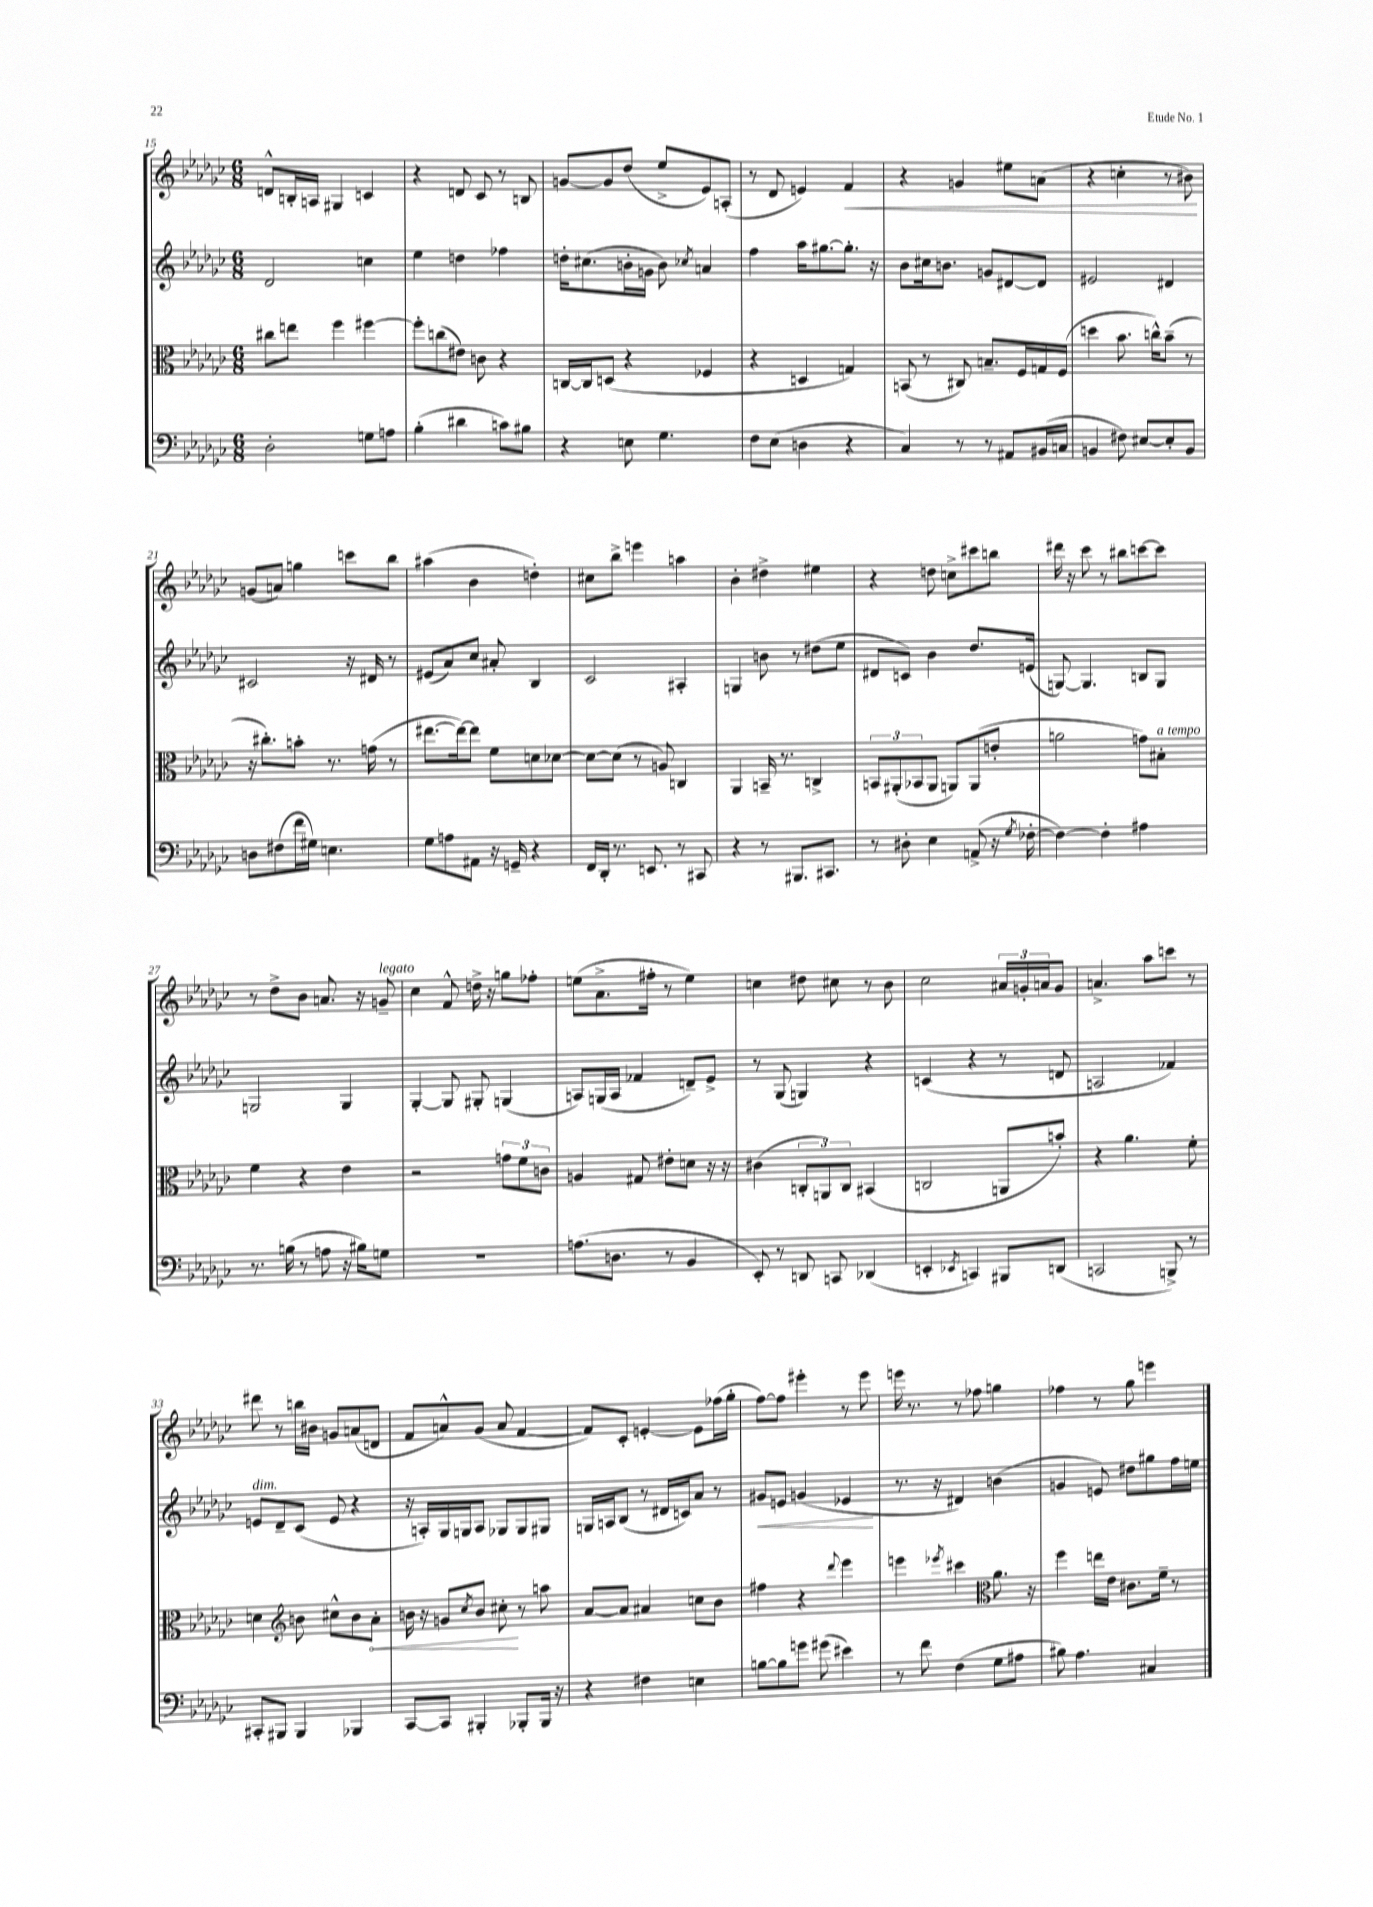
<<
\new StaffGroup <<
\new Staff = "s0" {
    \clef treble \key ges \major \numericTimeSignature \time 6/8
    d'8-^ b16-. a16 gis4 c'4 |
    r4 d'8 ces'8 r8 b8 |
    g'8~ g'8 des''8( ees''8-> ees'8) a8-.( |
    r8 des'8 e'4) f'4\< |
    r4 g'4 eis''8 a'8( |
    r4 c''4-. r8 bis'8\!) |
    g'8( a'8) g''4 c'''8 bes''8 |
    ais''4( bes'4 d''4-.) |
    cis''8 bes''8-> e'''4 a''4 |
    bes'4-. dis''4-> eis''4 |
    r4 d''8 c''8-> cis'''8 b''8 |
    dis'''16 r16 ces'''8 r8 bis''8 c'''8~ c'''8 |
    r8 des''8-> bes'8 a'8. r16 g'8--^\markup { \italic "legato" } |
    ces''4 f'8-^ d''16-> r16 g''8 fes''8-. |
    e''8( aes'8.-> fis''16-. r8 e''4) |
    c''4 dis''8 cis''8 r8 bes'8 |
    ces''2 \tuplet 3/2 { ais'16 g'16-. a'16 } g'8 |
    a'4.-> aes''8 c'''8 r8 |
    dis'''8 r8 b''16 bis'16 g'8 a'8( d'8 |
    f'8 a'8-^) ges'8( a'8 f'4~ |
    f'8) ces'8-. e'4~-. e'8 fes''16( ges''16-. |
    f''8~) f''8 eis'''4-. r8 eis'''8 |
    e'''16 r8. r8 fes''8 g''4 |
    fes''4 r8 ges''8 e'''4 \bar "|." |
}
\new Staff = "s1" {
    \clef treble \key ges \major \numericTimeSignature \time 6/8
    des'2 c''4 |
    ees''4 d''4 fes''4 |
    d''16-. cis''8.( b'16-. g'16 b'8) \acciaccatura { ces''8 } a'4 |
    f''4 aes''16 gis''8.~ gis''8.-. r16 |
    bes'8 cis''16 b'8. g'8 dis'8~ dis'8 |
    eis'2 dis'4 |
    cis'2 r16 dis'16 r8 |
    eis'8( aes'8) ces''8 ais'8-. bes4 |
    ces'2 ais4-. |
    g4 b'8 r8 dis''8( ees''8 |
    dis'8 c'8) bes'4 des''8. e'16( |
    g8~) g4. b8 g8 |
    g2 g4 |
    ges4~-. ges8 gis8-. g4( |
    a8) g16( a16 fes'4 d'8--) ees'8-> |
    r8 ges8( g4) r4 |
    c'4( r4 r8 d'8 |
    a2 fes'4) |
    e'8^\markup { \italic "dim." } des'8-- ces'8( e'8 r4 |
    r16 a16-.) ges16 g16 a8 ges8 ges8 gis8 |
    g16 a16 bes8( r8 dis'16 c'16) aes'8 r8 |
    gis'8\< e'8 g'4( ees'4\! |
    r8. r16 dis'4) b'4( |
    g'4 e'8) dis''8 gis''8 f''16 e''16 \bar "|." |
}
\new Staff = "s2" {
    \clef alto \key ges \major \numericTimeSignature \time 6/8
    cis''8 e''8 f''4 fis''4~ |
    fis''8-. c''8( eis'8) c'8 r4 |
    c16~ c16 d8( r4 fes4 |
    r4 d4 g4) |
    b,8( r8 cis8) b8.-- f16 g16 f16( |
    d''4 bes'8. c''16-^) bes'8--( r8 |
    r16 cis''8.-.) b'8-. r8. g'16( r8 |
    eis''8.~ eis''16~) eis''8 f'8 d'8 des'8~ |
    des'8~ des'8( r8 a8) c4 |
    aes,4 b,16-- r8. c4-> |
    \tuplet 3/2 { b,8 ais,8-.( bes,8 } ais,8 a,8) a,8( e'8-. |
    a'2 g'8) bis8-.^\markup { \italic "a tempo" } |
    f'4 r4 ees'4 |
    r2 \tuplet 3/2 { g'8 f'8 c'8 } |
    a4 gis8 eis'8-. d'8 r16 r16 |
    cis'4( \tuplet 3/2 { c8-. a,8) c8 } bis,4( |
    c2 a,8 b'8-.) |
    r4 aes'4. f'8-. |
    d'4 \clef treble b'8 cis''8-^ b'8 \once \override Hairpin.circled-tip = ##t aes'8-.\< |
    b'16 r16 g'8 \acciaccatura { ces''8 } b'8 cis''8-.\! r8 a''8 |
    aes'8~ aes'8 ais'4 c''8 bes'8 |
    fis''4 r4 \appoggiatura { des'''8 } ees'''4 |
    e'''4 \acciaccatura { ees'''8 } cis'''4 \clef alto aes'8. r16 |
    f''4 e''16 ees'16 cis'8. f'16-- r8 \bar "|." |
}
\new Staff = "s3" {
    \clef bass \key ges \major \numericTimeSignature \time 6/8
    des2-. g8 a8 |
    bes4-.( dis'4 c'8) bis8 |
    r4 e8 ges4. |
    f8 ees8( d4 r4 |
    ces4) r8 r8 ais,8 bis,16( c16 |
    b,4 fis8) eis8~ eis8-. b,8 |
    d8 fis8( f'16 gis16) e4. |
    ges8 a8 ais,8 r16 g,16-- r4 |
    f,16 des,16-. r8. e,8. r8 cis,8 |
    r4 r8 bis,,8. cis,8. |
    r8 dis8-. ees4 a,8->( r16 \acciaccatura { ges8 } fes16~-. |
    fes4~) fes4-. ais4 |
    r8. b16( r8 a8 r16 bis16) g8 |
    R2. |
    a8.( d8. r8 bes,4 |
    ees,8-.) r8 d,8 c,8 des,4( |
    e,4-. \acciaccatura { ees,8 } c,4) bis,,8 d,8( |
    c,2 b,,8->) r8 |
    cis,8-. bis,,8 bis,,4 bes,,4 |
    ces,8~ ces,8 bis,,4-. bes,,8-. bes,,16 r16 |
    r4 fis4 e4 |
    b8~ b8 g'8 gis'8( eis'4) |
    r8 f'8 f4( ges8 ais8 |
    bis8) aes4. cis4 \bar "|." |
}
>>
>>
\layout { \context { \Score currentBarNumber = #15 } }
